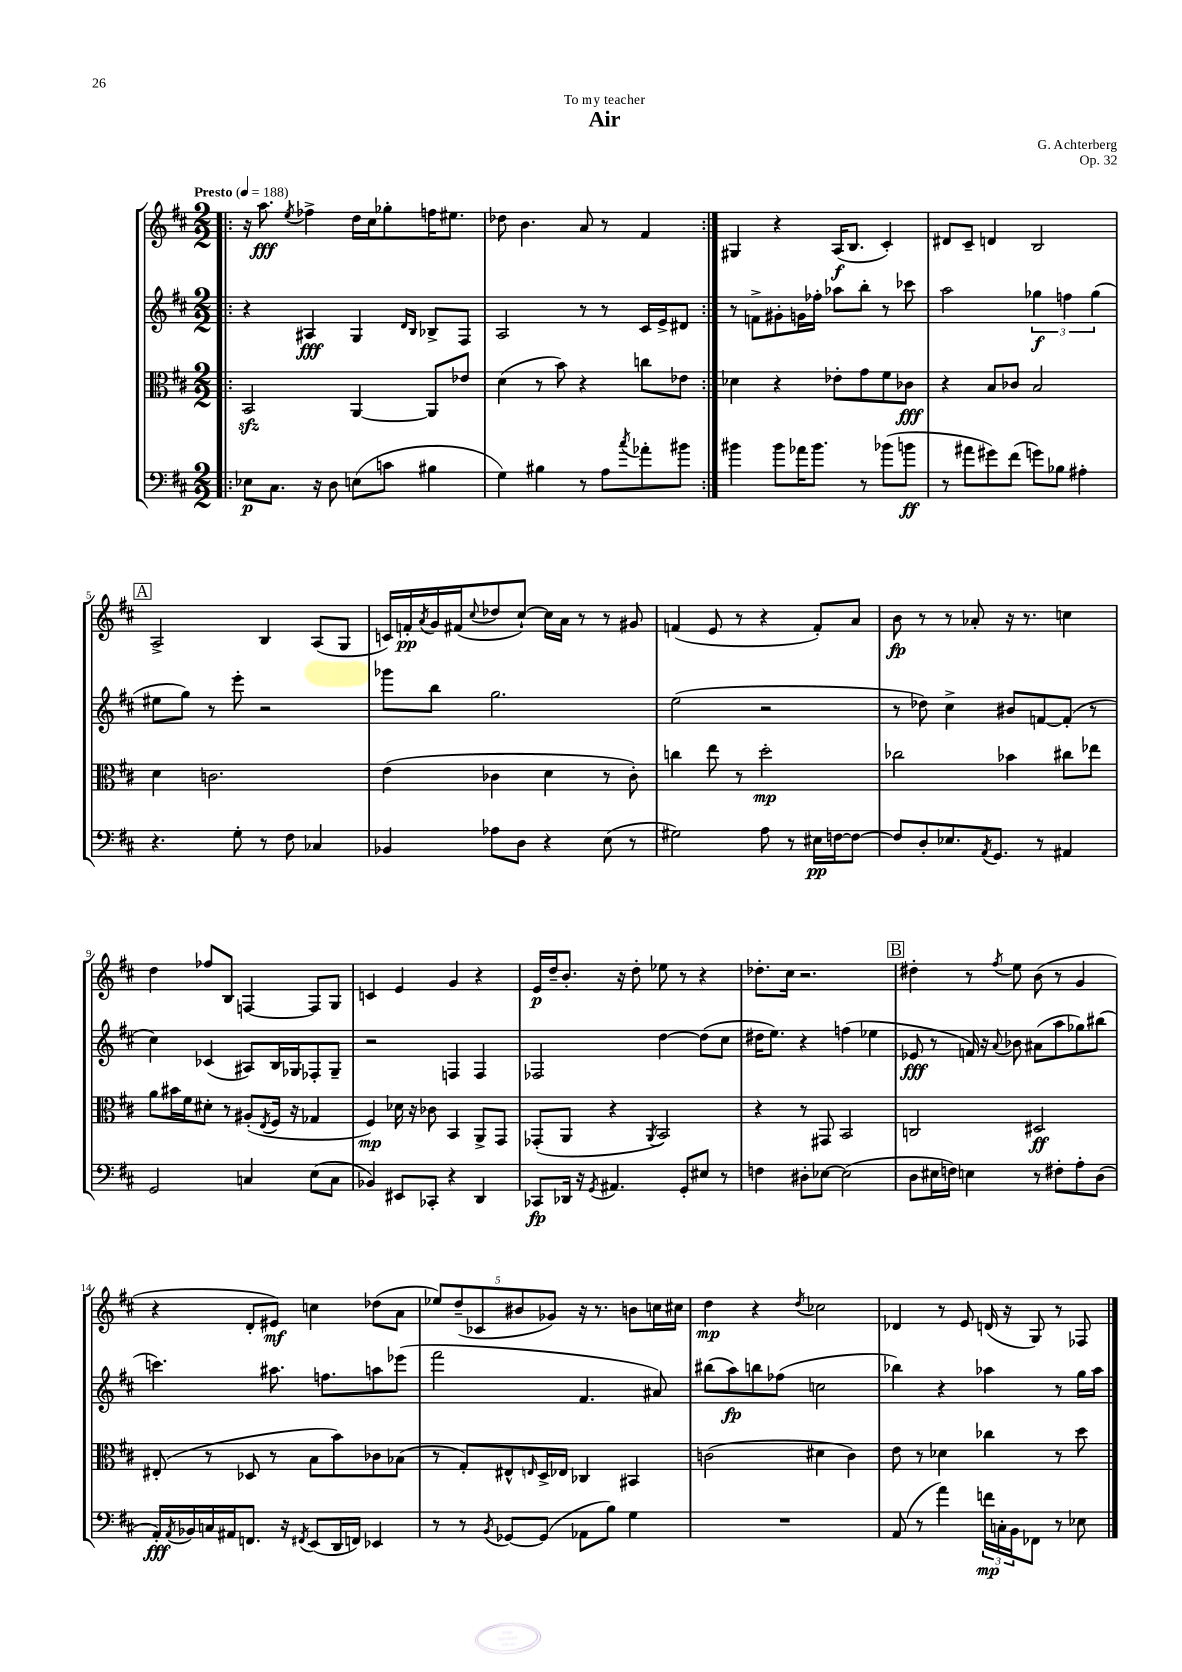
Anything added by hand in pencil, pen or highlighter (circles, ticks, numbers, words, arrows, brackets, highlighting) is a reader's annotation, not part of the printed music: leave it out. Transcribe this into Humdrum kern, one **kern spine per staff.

**kern	**kern	**kern	**kern
*staff4	*staff3	*staff2	*staff1
*clefF4	*clefC3	*clefG2	*clefG2
*k[f#c#]	*k[f#c#]	*k[f#c#]	*k[f#c#]
*M2/2	*M2/2	*M2/2	*M2/2
*MM188	*MM188	*MM188	*MM188
=!|:	=!|:	=!|:	=!|:
8E-\L	2BB/	4r	16r
.	.	.	8.aa\
8.C#\J	.	.	.
.	.	.	8qee/
.	.	4A#/	4ff-^\
16r	.	.	.
8D\	.	.	.
(8E\L	[4AA/	4G/	16dd\LL
.	.	.	16cc#\J
8c\J	.	.	8gg-'\
.	.	16qqd/LL	.
.	.	16qqB/JJ	.
4B#\	8AA/]L	8B-^/L	16ff\K
.	.	.	8.ee#\J
.	8e-/J	8F#/J	.
=	=	=	=
4G\)	(4d\	2A/	8dd-\
.	.	.	4.b\
4B#\	8r	.	.
.	8b\)	.	.
8r	4r	8r	8a/
8A\L	.	8r	8r
8qcc#/	.	.	.
8a-'\	8cc\L	16c#/LL	4f#/
.	.	16e^/J	.
8b#\J	8e-\J	8d#/J	.
=:|!	=:|!	=:|!	=:|!
4b#\	4d-\	8r	4G#/
.	.	8f^\L	.
8b#\L	4r	8g#'\	4r
16a-\K	.	16g\L	.
8.b#\J	.	16ff-'\JJ	.
.	8e-'\L	8aa-\L	(16A/LK
.	.	.	8.B/J
8r	8g\	8bb'\J	.
(8b-\L	8f#\	8r	4c#'/)
8b\J	8c-\J	8ccc-\	.
=	=	=	=
8r	4r	2aa\	8d#/L
8a#\L	.	.	8c#~/J
8g#\)	8B/L	.	4d/
(8f#\J	8c-/J	.	.
8g\L)	2B/	6gg-\	2B/
8B-\J	.	.	.
.	.	6ff\	.
4A#'\	.	.	.
.	.	(6gg-\	.
=	=	=	=
4.r	4d\	8ee#\L	2A^/
.	.	8gg\J)	.
.	2.c\	8r	.
8G'\	.	8eee'\	.
8r	.	2r	4B/
8F#\	.	.	.
4C-/	.	.	(8A/L
.	.	.	8G/J
=	=	=	=
4BB-/	(4e\	8ggg-\L	16c/LL)
.	.	.	16f'/
.	.	.	8qa/
.	.	8bb\J	16g/
.	.	.	(16f#/J
.	.	.	8qqcc#/
8A-\L	4c-\	2.gg\	8dd-/
8D\J	.	.	[8cc#`/J)
4r	4d\	.	16cc#\]LL
.	.	.	16a\JJ
.	.	.	8r
(8E\	8r	.	8r
8r	8c-'\)	.	8g#/
=	=	=	=
2G#\)	4cc\	(2ee\	(4f/
.	8ee\	.	8e/
.	8r	.	8r
8A\	2dd'\	2r	4r
8r	.	.	.
16E#\LL	.	.	8f'/L)
[16F\J	.	.	.
8F\_J	.	.	8a/J
=	=	=	=
8F/]L	2cc-\	8r	8b\
8D'/	.	8dd-\)	8r
8.E-/	.	4cc#^\	8r
.	.	.	8a-'/
8qAA/	.	.	.
8.GG/J	.	.	.
.	4b-\	8b#/L	16r
.	.	.	8.r
8r	.	[8f/	.
4AA#/	8cc#\L	(8f'/]J	4cc\
.	8ee-\J	8r	.
=	=	=	=
2GG/	8a\L	4cc#\)	4dd\
.	16b#\L	.	.
.	16f#\J	.	.
.	8d#'\J	(4c-/	8ff-/L
.	8r	.	8B/J
4C/	(8A#'/L	8A#/L)	[4F/
.	8qE/	.	.
.	16F#/Jk	16B/L	.
.	16r	16G-/J	.
(8E\L	4G-/	8F-'/	8F/]L
8C\J	.	8G-~/J	8G/J
=	=	=	=
4BB-/)	4F#/)	2r	4c/
8EE#/L	16d-\	.	4e/
.	16r	.	.
8CC-'/J	8c-\	.	.
4r	4BB/	4F/	4g/
4DD/	8AA^/L	4F/	4r
.	8GG/J	.	.
=	=	=	=
8CC-/L	(8GG-'/L	2F-/	16e/LL
.	.	.	16dd~/J
16DD-/Jk	8AA/J	.	8.b'/J
16r	.	.	.
8qGG/	.	.	.
4.AA#/	4r	.	.
.	.	.	16r
.	.	.	8dd'\
.	8qAA/	.	.
.	2BB/)	[4dd\	8ee-\
8GG'/L	.	.	8r
8E#/J	.	(8dd\]L	4r
8r	.	8cc#\J	.
=	=	=	=
4F\	4r	16dd#\LK	8.dd-'\L
.	.	8.ee\J)	.
.	.	.	16cc#\Jk
8D#'\L	8r	4r	2.r
[8E-\J	8GG#/	.	.
(2E-\]	2BB/	(4ff\	.
.	.	4ee-\	.
=	=	=	=
8D\L	2C/	8e-/	4dd#'\
16E#\L	.	8r	.
16F\JJ)	.	.	.
4E\	.	16f/)	8r
.	.	16r	.
.	.	8qqa/	8qff#/
.	.	8b-\	8ee\
8r	2D#/	(8a#\L	(8b\
8F#'\L	.	8aa\	8r
8A'\	.	8gg-\)	4g/
(8D\J	.	(8bb#\J	.
=	=	=	=
16AA'/LL)	(8E#'/	4.ccc\)	4r
8qAA/	.	.	.
16BB-/	.	.	.
16C/	8r	.	.
16AA#/J	.	.	.
8.FF/J	8D-/	.	8d'/L
.	8r	8.aa#\	8e#/J)
16r	.	.	.
8qFF#/	.	.	.
(8EE/L	8B\L	.	4cc\
.	.	8.ff\L	.
16DD/L	8b\)	.	.
16FF/JJ)	.	.	.
4EE-/	8c-\	8aa\	(8dd-\L
.	(8B-\J	(8eee-\J	8a\J
=	=	=	=
8r	8r	2fff#\	10ee-/L)
.	.	.	(10dd~/
8r	8G'/L)	.	.
.	.	.	10c-/
8qBB/	.	.	.
[8GG-/L	8E#^^/	.	.
.	.	.	10b#/
.	16qqE/	.	.
(8GG-/]J	16D^/L	.	.
.	.	.	10g-/J)
.	16E-/JJ	.	.
8AA-\L	4C-/	4.f#/	16r
.	.	.	8.r
8B\J)	.	.	.
4G\	4BB#/	.	8b\L
.	.	8a#/)	16cc\L
.	.	.	16cc#\JJ
=	=	=	=
1r	(2c\	(8bb#\L	4dd\
.	.	8aa\)	.
.	.	8bb\	4r
.	.	(8ff-\J	.
.	.	.	8qdd/
.	4d#\	2cc\	2cc-\
.	4c\)	.	.
=	=	=	=
(8AA/	8e\	4bb-\)	4d-/
8r	8r	.	.
4a\)	4d-\	4r	8r
.	.	.	8e/
24f\LL	4cc-\	4aa-\	(16d/
24C'\	.	.	.
.	.	.	16r
24BB\J	.	.	.
8FF-\J	.	.	8G/)
8r	8r	8r	8r
8E-\	8dd\	16gg\LL	8F-/
.	.	16aa-\JJ	.
==	==	==	==
*-	*-	*-	*-
